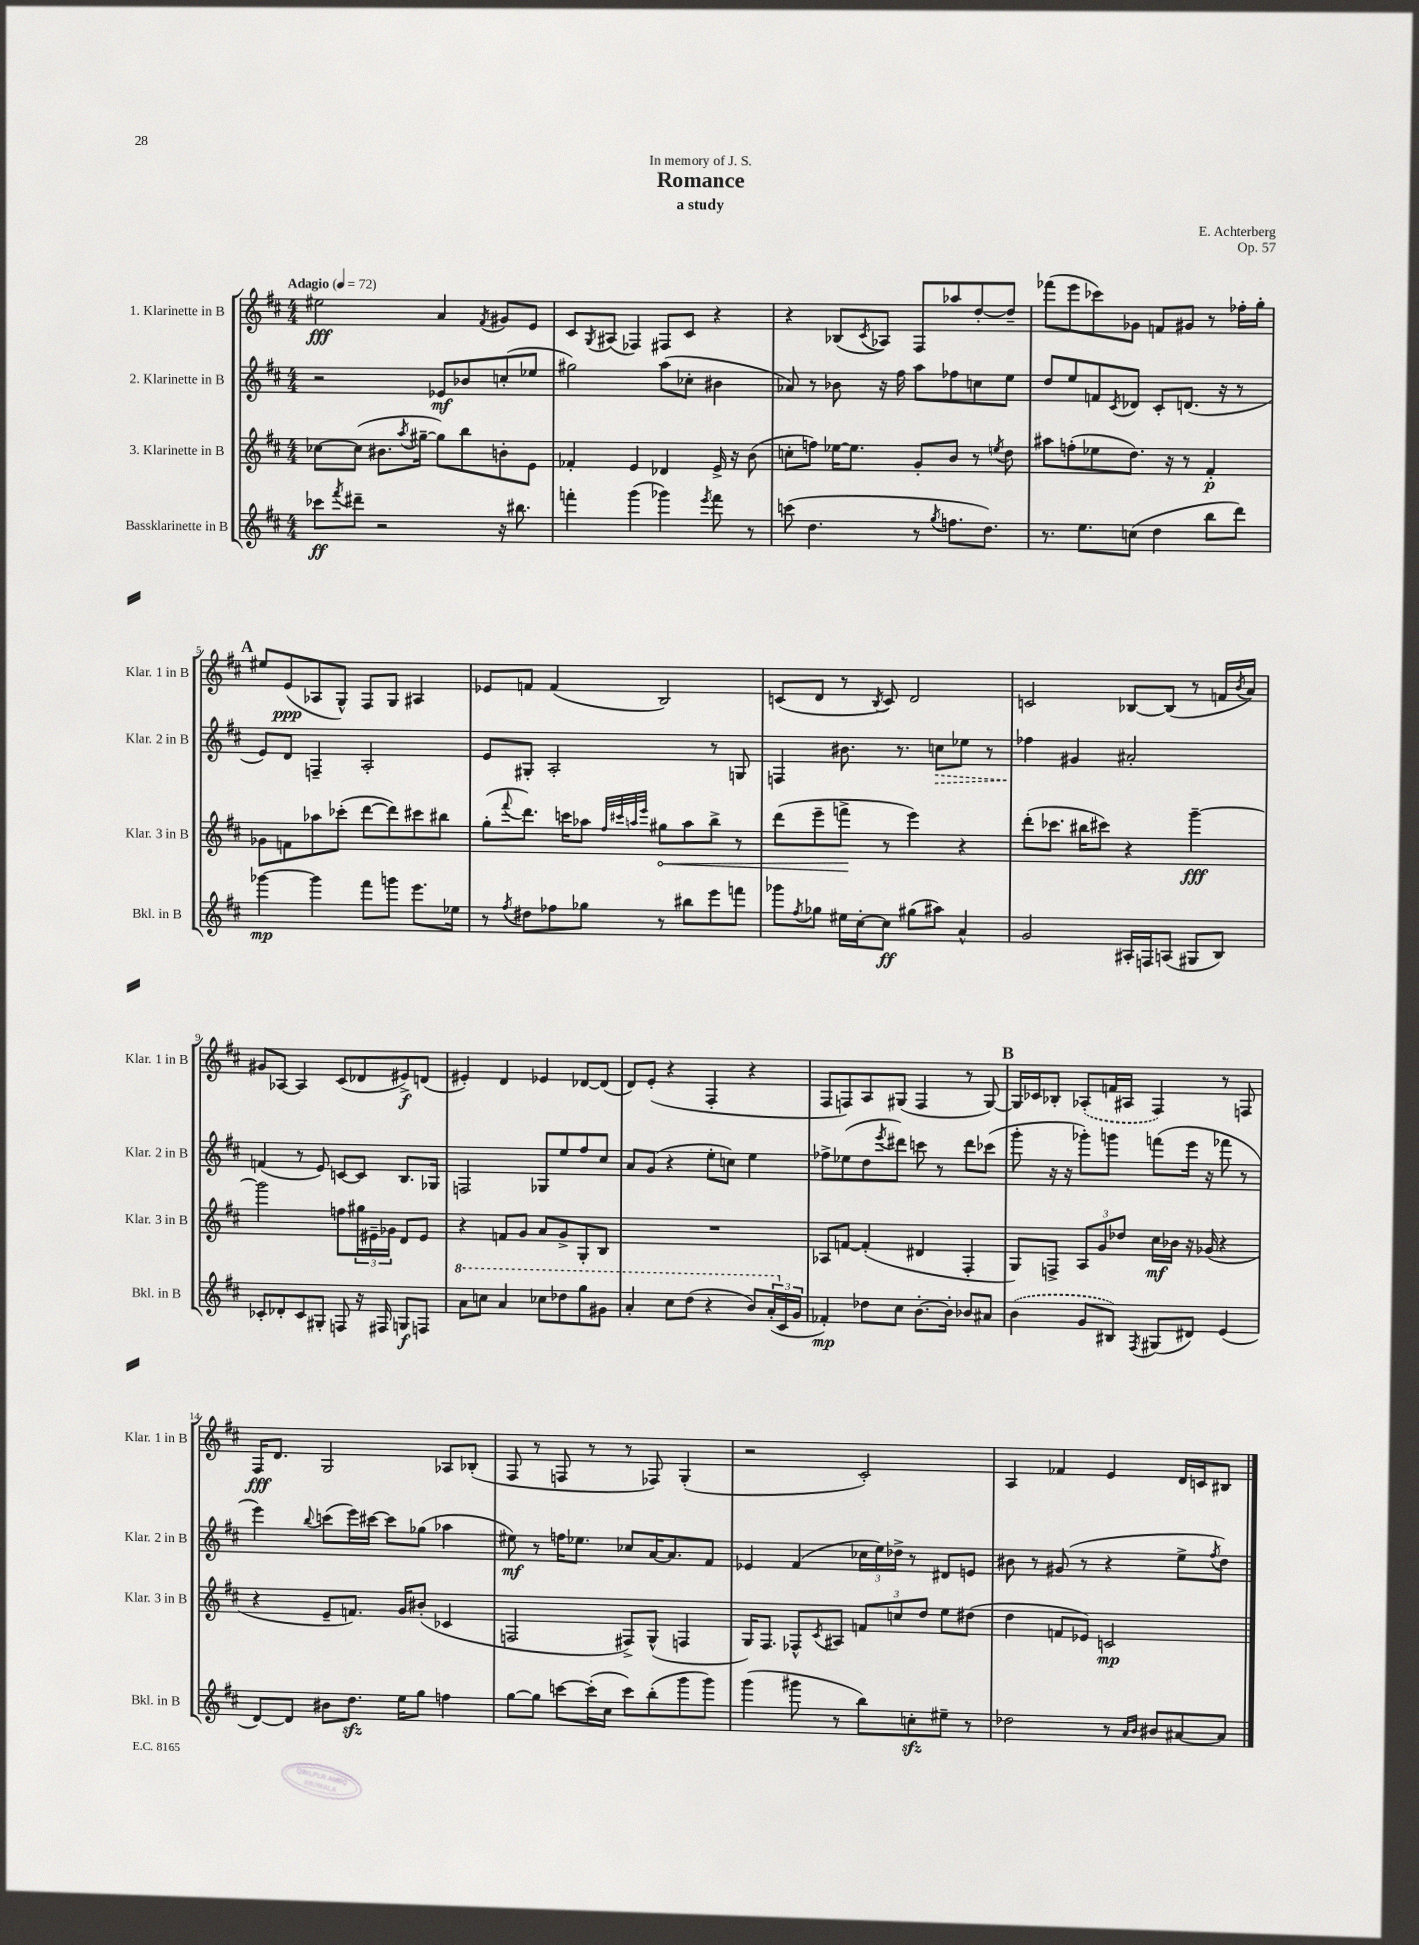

**kern	**dynam	**kern	**dynam	**kern	**dynam	**kern	**dynam
*part4	*part4	*part3	*part3	*part2	*part2	*part1	*part1
*staff4	*staff4	*staff3	*staff3	*staff2	*staff2	*staff1	*staff1
*I"Bassklarinette in B	*	*I"3. Klarinette in B	*	*I"2. Klarinette in B	*	*I"1. Klarinette in B	*
*I'Bkl. in B	*	*I'Klar. 3 in B	*	*I'Klar. 2 in B	*	*I'Klar. 1 in B	*
*clefG2	*	*clefG2	*	*clefG2	*	*clefG2	*
*k[f#c#]	*	*k[f#c#]	*	*k[f#c#]	*	*k[f#c#]	*
*M4/4	*	*M4/4	*	*M4/4	*	*M4/4	*
*MM72	*	*MM72	*	*MM72	*	*MM72	*
=1	=1	=1	=1	=1	=1	=1	=1
!	!	!	!	!	!	!LO:TX:a:B:t=Adagio	!
8ccc-X\L	ff	[8cc-X\L	.	2r	.	2ee#X\	fff
8qfff#/	.	.	.	.	.	.	.
8ddd#X~\J	.	(8cc-\J]	.	.	.	.	.
2r	.	8.b#X\L	.	.	.	.	.
.	.	8qaa/	.	.	.	.	.
.	.	[16gg#X~\Jk	.	.	.	.	.
.	.	8gg#\L])	.	8e-X/L	mf	4a/	.
.	.	8bb\	.	8b-X/	.	.	.
.	.	.	.	.	.	8qf#/	.
16r	.	8bn'\	.	(8ccn'/	.	8g#X/L	.
8.bb#X\	.	.	.	.	.	.	.
.	.	8e\J	.	8ee-X/J	.	8e/J	.
=2	=2	=2	=2	=2	=2	=2	=2
4fffn'\	.	4f-X'/	.	2gg#X\)	.	8c#/L	.
.	.	.	.	.	.	8qG/	.
.	.	.	.	.	.	(8A#X/J	.
(4ggg\	.	4e/	.	.	.	4F-X/)	.
4ggg-X\)	.	4d-X/	.	(8aa\L	.	8F#X/L	.
.	.	.	.	8cc-X'\J	.	8c#/J	.
8qeee/	.	.	.	.	.	.	.
8fff\	.	16e^/	.	4b#X\	.	4r	.
.	.	16r	.	.	.	.	.
8r	.	(8b\	.	.	.	.	.
=3	=3	=3	=3	=3	=3	=3	=3
(8cccn\	.	8ccn'\L	.	8a-X/)	.	4r	.
4.dd\	.	8ffn\J)	.	8r	.	.	.
.	.	[16ee-X\KL	.	8b-X\	.	(8B-X/L	.
.	.	8.ee-\J]	.	.	.	.	.
.	.	.	.	.	.	8qc#/	.
.	.	.	.	16r	.	8A-X/J)	.
.	.	.	.	16ff#\	.	.	.
8r	.	8g'/L	.	8aa\L	.	8F#/L	.
8qgg/	.	.	.	.	.	.	.
8.ffn\L	.	8b/J	.	8ff-X\	.	8aa-X/	.
.	.	8r	.	8ccn\	.	[8dd'/	.
8.dd\J)	.	.	.	.	.	.	.
.	.	8qeen/	.	.	.	.	.
.	.	8dd\	.	8ee\J	.	8dd~/J]	.
=4	=4	=4	=4	=4	=4	=4	=4
8.r	.	8aa#X\L	.	8dd/L	.	(8fff-X\L	.
.	.	(8ffn'\	.	8ee/	.	8eee\	.
8.ee\L	.	.	.	.	.	.	.
.	.	8ee-X\	.	8fn/	.	8ccc-X\)	.
.	.	.	.	8qc#/	.	.	.
(8ccn\J	.	8.dd\J)	.	8d-X/J	.	8g-X\J	.
4dd\	.	.	.	8c#'/L	.	8fn/L	.
.	.	16r	.	.	.	.	.
.	.	8r	.	(8.dn/J	.	8g#X/J	.
8bb\L	.	4f#'/	p	.	.	8r	.
.	.	.	.	16r	.	.	.
8ddd\J)	.	.	.	8r	.	16ff-X'\LL	.
.	.	.	.	.	.	16gg'\JJ	.
!!LO:LB:g=z
!!LO:REH:place=s1:t=A
=5	=5	=5	=5	=5	=5	=5	=5
[4ggg-X\	mp	8g-X\L	.	8e/L)	.	8ee#X/L	.
.	.	8fn\	.	8d/J	.	(8e/	ppp
4ggg-\]	.	8aa-X\	.	4Fn~/	.	8A-X/	.
.	.	(8ccc-X'\J	.	.	.	8G^^/J)	.
8fff#\L	.	[8ddd\L	.	2A'/	.	8F#/L	.
8gggn\J	.	8ddd\])	.	.	.	8G/J	.
8.eee\L	.	8ccc#X\	.	.	.	4A#X/	.
.	.	8bb#X\J	.	.	.	.	.
16ee-X\Jk	.	.	.	.	.	.	.
=6	=6	=6	=6	=6	=6	=6	=6
8r	.	(8gg'\L	.	8e/L	.	8e-X/L	.
8qff#/	.	8qqfff#/	.	.	.	.	.
8dd#X\L	.	8.ddd\J)	.	8G#X'/J	.	8fn/J	.
8ff-X\	.	.	.	2A'/	.	(4f/	.
.	.	16cccn\KL	.	.	.	.	.
8gg-X\J	.	8aa-X\J	.	.	.	.	.
.	.	32qqff#/LLL	.	.	.	.	.
.	.	32qqccc#X/	.	.	.	.	.
.	.	32qqaan/	.	.	.	.	.
.	.	32qqeee/JJJ	.	.	.	.	.
!	!	!	!LO:HP:b	!	!	!	!
8r	.	8gg#X\L	<	.	.	2B/)	.
8bb#X\L	.	8aa\	.	.	.	.	.
8eee\	.	8bb^\J	.	8r	.	.	.
8fffn\J	.	8r	.	8Gn/	.	.	.
=7	=7	=7	=7	=7	=7	=7	=7
8ggg-X\L	.	(8ddd\L	.	4Fn/	.	(8cn/L	.
8qff#/	.	.	.	.	.	.	.
8gg-X\J	.	8eee~\	.	.	.	8d/J	.
16ee#X\LL	.	8fffn^\J	.	8.b#X\	.	8r	.
[16cc#'\J	.	.	.	.	.	.	.
.	.	.	.	.	.	8qB/	.
8cc#\J]	ff	8r	[	.	.	8c/)	.
.	.	.	.	8.r	.	.	.
(8gg#X\L	.	4eee\)	.	.	.	2d/	.
!	!	!	!	!	!LO:HP:b	!	!
8aa#X\J)	.	.	.	8ccn\L	>	.	.
4a^^/	.	4r	.	8ee-X\J	.	.	.
.	.	.	.	8r	.	.	.
=8	=8	=8	=8	=8	=8	=8	=8
2g/	.	(8ddd'\L	.	4ff-X\	.	2cn/	.
.	.	8.ccc-X\J	.	.	.	.	.
.	.	.	.	4g#X/	]	.	.
.	.	16bb#X\KL	.	.	.	.	.
.	.	8ccc#X\J)	.	.	.	.	.
16A#X'/LL	.	4r	.	2a#X'/	.	[8B-X/L	.
16Fn/J	.	.	.	.	.	.	.
(8An/J	.	.	.	.	.	(8B-/J]	.
8G#X/L	.	[4ggg~\	fff	.	.	8r	.
8B/J)	.	.	.	.	.	16fn/LL	.
.	.	.	.	.	.	8qb/	.
.	.	.	.	.	.	16a/JJ)	.
!!LO:LB:g=z
=9	=9	=9	=9	=9	=9	=9	=9
8c-X'/L	.	2ggg\]	.	(4fn/	.	8g#X/L	.
8d-X'/	.	.	.	.	.	[8A-X/J	.
8c-/	.	.	.	8r	.	4A-/]	.
8G#X'/J	.	.	.	8e/)	.	.	.
8Fn/	.	8ffn\L	.	[8cn/L	.	(8c#/L	.
16r	.	24gg#X\L	.	8c/J]	.	8d-X/	.
.	.	24e#X~\	.	.	.	.	.
16F#X/	.	.	.	.	.	.	.
.	.	24g-X\JJ	.	.	.	.	.
8Gn/L	f	8d/L	.	8.B/L	.	8e#X^/)	f
8Fn/J	.	8e#/J	.	.	.	(8dn/J	.
.	.	.	.	16G-X/Jk	.	.	.
=10	=10	=10	=10	=10	=10	=10	=10
*8va	*	*	*	*	*	*	*
8aa\L	.	4r	.	2Fn/	.	4e#X'/)	.
8cccn\J	.	.	.	.	.	.	.
4aa/	.	8fn/L	.	.	.	4d/	.
.	.	8g/J	.	.	.	.	.
8ccc-X\L	.	8a/L	.	8G-X/L	.	4e-X/	.
8ddd-X\	.	8g^/	.	8ee/	.	.	.
8ggg\	.	8G'/	.	8ff#/	.	[8d-X/L	.
8gg#X\J	.	8B/J	.	8cc#/J	.	(8d-/J]	.
=11	=11	=11	=11	=11	=11	=11	=11
4aa'/	.	1r	.	8a/L	.	8d/L)	.
.	.	.	.	(8g/J	.	(8e'/J	.
8ccc#\L	.	.	.	4r	.	4r	.
(8ddd\J	.	.	.	.	.	.	.
4r	.	.	.	8ee'\L	.	4F#'/	.
.	.	.	.	8ccn\J)	.	.	.
8bb/L)	.	.	.	4ee\	.	4r	.
(24aa'/L	.	.	.	.	.	.	.
*X8va	*	*	*	*	*	*	*
24c#/	.	.	.	.	.	.	.
24g/JJ	.	.	.	.	.	.	.
=12	=12	=12	=12	=12	=12	=12	=12
4f-X'/)	mp	8A-X/L	.	8ff-X^\L	.	8F#/L	.
.	.	[8fn/J	.	(8ee-X\	.	8Fn/)	.
8dd-X\L	.	(4f'/]	.	8dd\	.	8A/	.
.	.	.	.	8qeee/	.	.	.
8cc#\J	.	.	.	8ddd#X\J)	.	(8G#X/J	.
[8.b'\L	.	4d#X/	.	8cccn\	.	4F/	.
.	.	.	.	8r	.	.	.
16b'\Jk]	.	.	.	.	.	.	.
8b-X/L	.	4F#'/	.	8ddd#\L	.	8r	.
8a#X/J	.	.	.	(8ccc-X\J	.	[8G#/)	.
!!LO:REH:place=s1:t=B
=13	=13	=13	=13	=13	=13	=13	=13
(4b\	.	8G/L)	.	8ggg'\	.	16G#/LL]	.
.	.	.	.	.	.	16c-X/J	.
.	.	8Fn^/J	.	16r	.	8B-X'/J	.
.	.	.	.	16r	.	.	.
8g/L	.	12A/L	.	8ggg-X'\L)	.	(8A-X'/L	.
.	.	12g/	.	.	.	.	.
8B#X/J)	.	.	.	8gggn\J	.	16fn/L	.
.	.	12dd-X/J	.	.	.	.	.
.	.	.	.	.	.	16A#X/JJ	.
8qF#/	.	.	.	.	.	.	.
(8G#X/L	.	16cc#\LL	mf	(8fffn\L	.	4F#/)	.
.	.	16b-X\JJ	.	.	.	.	.
8d#X/J)	.	16r	.	16eee\Jk	.	.	.
.	.	(16g-X/	.	16r	.	.	.
(4e/	.	4r	.	8fff-X\	.	8r	.
.	.	.	.	8r	.	8Fn/	.
!!LO:LB:g=z
=14	=14	=14	=14	=14	=14	=14	=14
[8d/L)	.	4r	.	4eee\)	.	16F#/KL	fff
.	.	.	.	.	.	8.d/J	.
8d/J]	.	.	.	.	.	.	.
.	.	.	.	8qqbb/	.	.	.
8b#X\L	.	8e~/L	.	(8cccn\L	.	2G/	.
8.ddzz\J	.	8.fn/J)	.	16eee\L)	.	.	.
.	.	.	.	[16ccc#X\JJ	.	.	.
.	.	.	.	8ccc#\L]	.	.	.
16ee\KL	.	16g/KL	.	.	.	.	.
8gg\J	.	(8b#X'/J	.	(8gg-X\J	.	.	.
4ffn\	.	4c-X/	.	4aa-X\	.	8A-X/L	.
.	.	.	.	.	.	(8B-X'/J	.
=15	=15	=15	=15	=15	=15	=15	=15
[8gg\L	.	2Fn/	.	8ee#X\)	mf	8F#/	.
8gg\J]	.	.	.	8r	.	8r	.
[8cccn\L	.	.	.	16ffn\KL	.	8Fn/	.
.	.	.	.	8.ee-X\J	.	.	.
(16ccc'\L]	.	.	.	.	.	8r	.
16cc#\JJ	.	.	.	.	.	.	.
8ccc\L)	.	8F#X^/L)	.	8cc-X/L	.	8r	.
(8bb'\	.	(8G^^/J	.	[16a/K	.	8F-X/)	.
.	.	.	.	8.a/]	.	.	.
8ggg\	.	4Fn/	.	.	.	(4G'/	.
8ggg\J)	.	.	.	8f#/J	.	.	.
=16	=16	=16	=16	=16	=16	=16	=16
(4ggg\	.	16G/KL)	.	4e-X/	.	2r	.
.	.	8.F#/J	.	.	.	.	.
8ggg#X\	.	8F-X^^/L	.	(4f#/	.	.	.
.	.	8qc#/	.	.	.	.	.
8r	.	8A#X/J	.	.	.	.	.
8bb\L)	.	12fn/L	.	24cc-X\LL	.	2c#'/)	.
.	.	.	.	24ee\)	.	.	.
.	.	12ccn/	.	24dd-X^\JJ	.	.	.
8ccnzz'\	.	.	.	8r	.	.	.
.	.	12dd/J	.	.	.	.	.
8ee#X~\J	.	8ee\L	.	8d#X/L	.	.	.
8r	.	(8dd#X\J	.	8en/J	.	.	.
=17	=17	=17	=17	=17	=17	=17	=17
2dd-X\	.	4dd\	.	8b#X\	.	4A/	.
.	.	.	.	8r	.	.	.
.	.	8fn/L	.	(8g#X/	.	4f-X/	.
.	.	8e-X/J)	.	8r	.	.	.
8r	.	2cn/	mp	4r	.	4e/	.
16qqa/LL	.	.	.	.	.	.	.
16qqb/JJ	.	.	.	.	.	.	.
8b#X/L	.	.	.	.	.	.	.
[8a#X/	.	.	.	8ee^\L	.	16d/LL	.
.	.	.	.	.	.	16cn/J	.
.	.	.	.	8qff#/	.	.	.
8a#/J]	.	.	.	8dd\J)	.	8B#X/J	.
==	==	==	==	==	==	==	==
*-	*-	*-	*-	*-	*-	*-	*-
